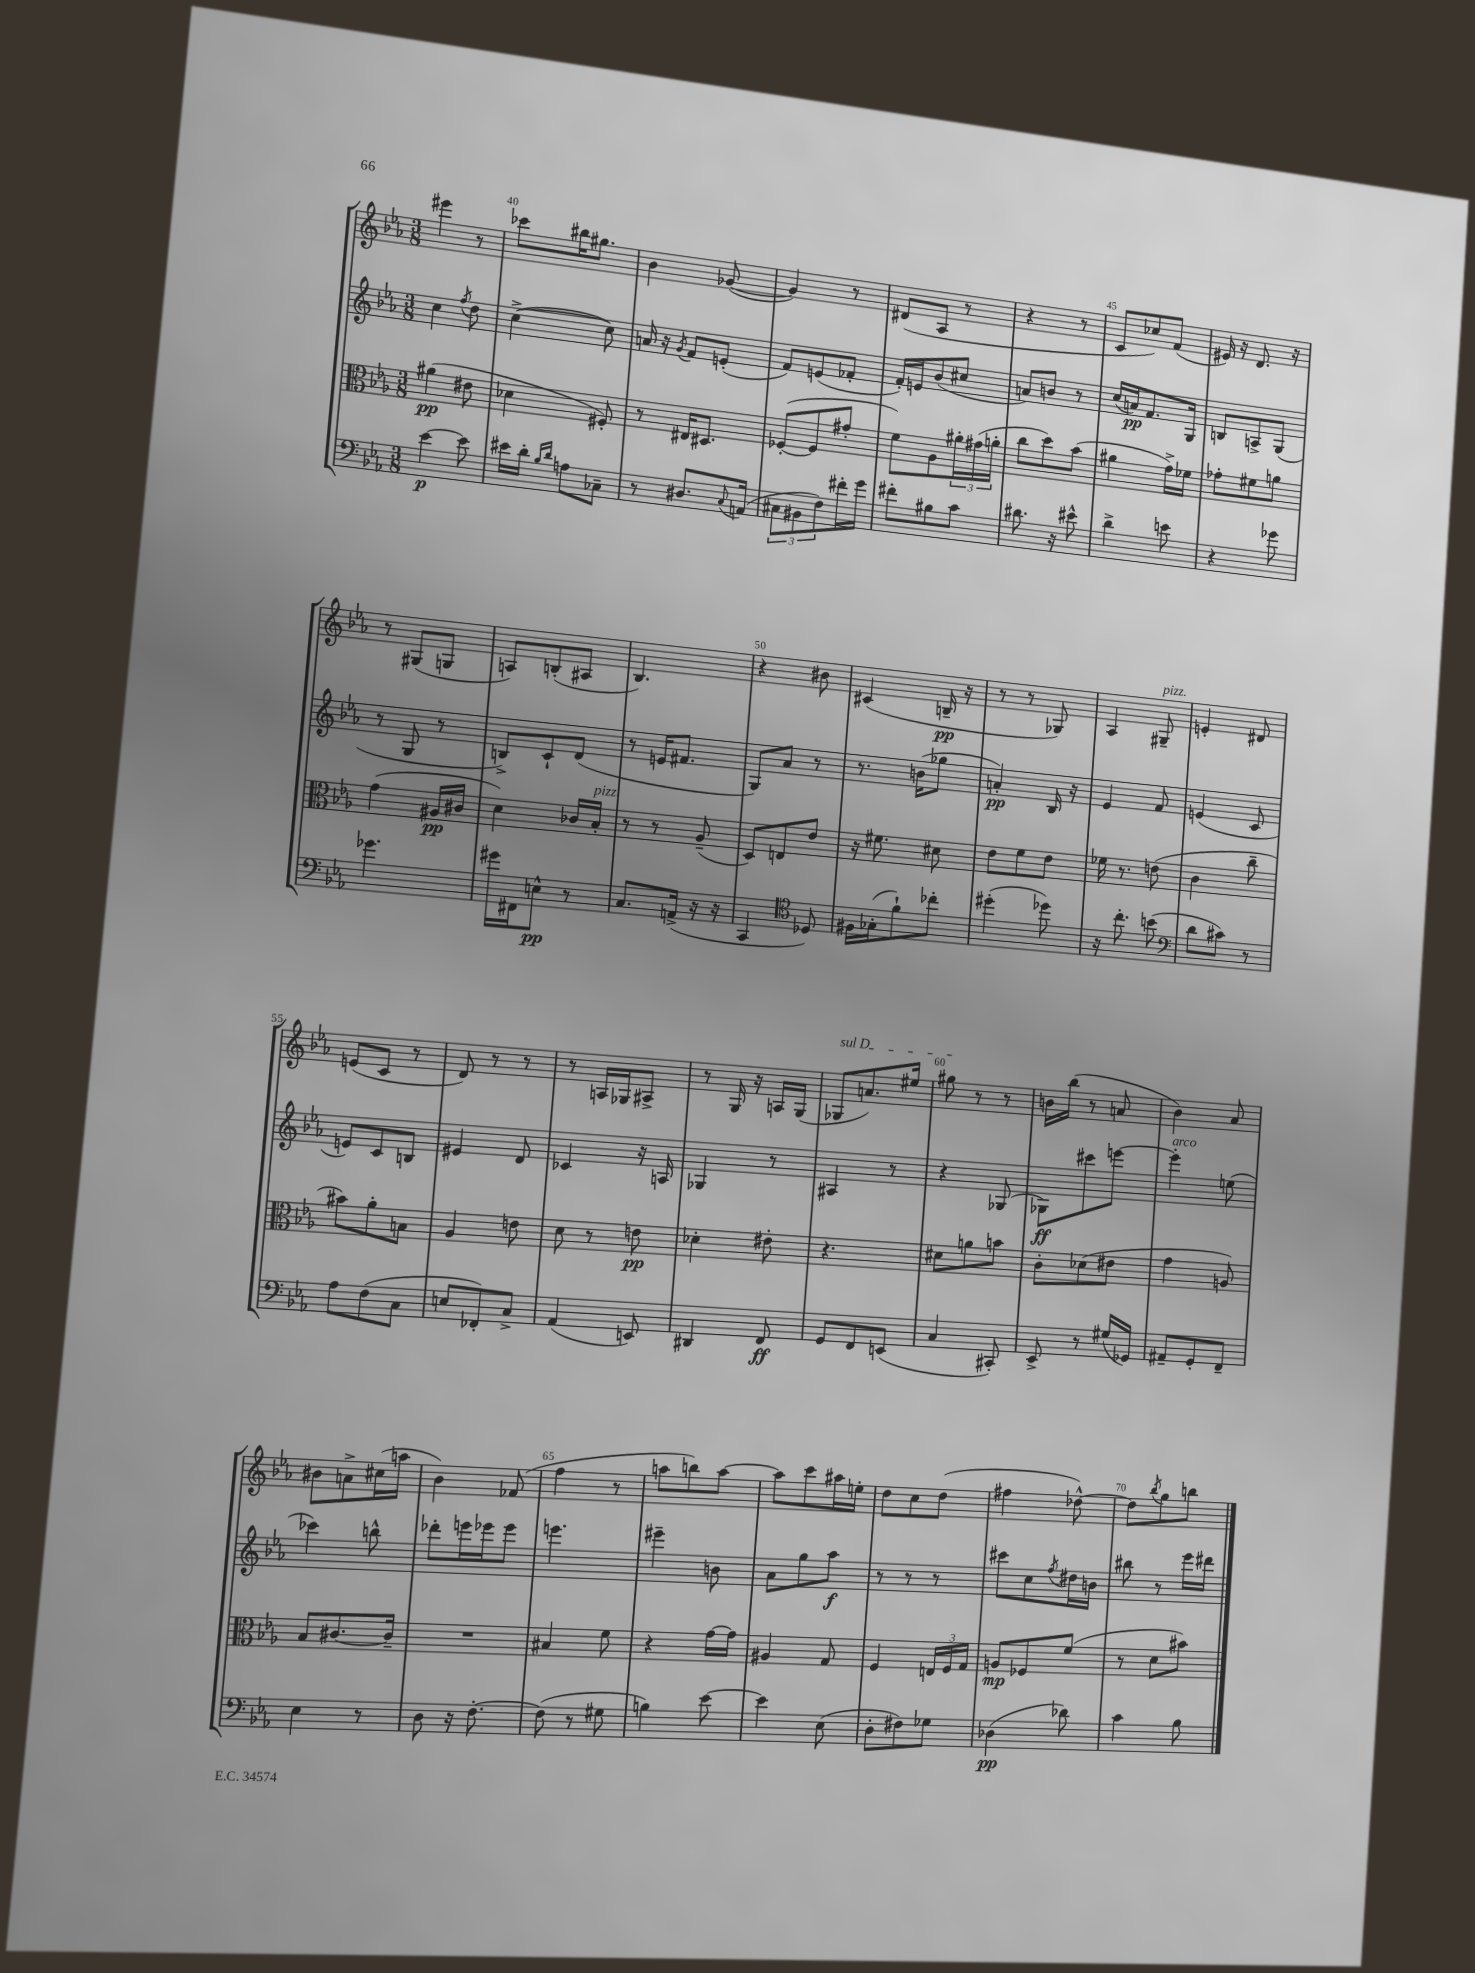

**kern	**dynam	**kern	**dynam	**kern	**dynam	**kern	**dynam
*part4	*part4	*part3	*part3	*part2	*part2	*part1	*part1
*staff4	*staff4	*staff3	*staff3	*staff2	*staff2	*staff1	*staff1
*clefF4	*	*clefC3	*	*clefG2	*	*clefG2	*
*k[b-e-a-]	*	*k[b-e-a-]	*	*k[b-e-a-]	*	*k[b-e-a-]	*
*M3/8	*	*M3/8	*	*M3/8	*	*M3/8	*
=39	=39	=39	=39	=39	=39	=39	=39
[4e-\	p	(4a#X\	pp	4cc\	.	4eee#X\	.
.	.	.	.	8qff/	.	.	.
8e-\]	.	8e#X\	.	8dd\	.	8r	.
=40	=40	=40	=40	=40	=40	=40	=40
16e#X\LL	.	4d-X\	.	([4cc^\	.	8ccc-X\L	.
16d'\JJ	.	.	.	.	.	.	.
16qqB-/LL	.	.	.	.	.	.	.
16qqd/JJ	.	.	.	.	.	.	.
8An\L	.	.	.	.	.	16bb#X\K	.
.	.	.	.	.	.	8.gg#X\J	.
8C-X~\J	.	8F#X'/)	.	8cc\])	.	.	.
=41	=41	=41	=41	=41	=41	=41	=41
8r	.	8r	.	16an/	.	4b-\	.
.	.	.	.	16r	.	.	.
.	.	.	.	8qg/	.	.	.
8.D#X/L	.	16E#X/KL	.	8f/L	.	.	.
.	.	8.D#X/J	.	.	.	.	.
.	.	.	.	(8en'/J	.	([8g-X/	.
8qqC/	.	.	.	.	.	.	.
(16AAn/Jk	.	.	.	.	.	.	.
=42	=42	=42	=42	=42	=42	=42	=42
12C#X\L	.	([8F-X'/L	.	8f/L)	.	4g-/])	.
12BB#X\	.	.	.	.	.	.	.
.	.	8F-/]	.	(8en/	.	.	.
12F\)	.	.	.	.	.	.	.
16f#X'\L	.	8g#X'/J	.	8f-X'/J	.	8r	.
16g\JJ	.	.	.	.	.	.	.
=43	=43	=43	=43	=43	=43	=43	=43
8f#X'\L	.	8f\L)	.	16f'/LL)	.	(8d#X/L	.
.	.	.	.	16en/J	.	.	.
8B#X\	.	8A-\	.	(8b-/	.	8A-/J	.
8c\J	.	24a#X'\L	.	8cc#X/J	.	8r	.
.	.	(24g#X\	.	.	.	.	.
.	.	24an'\JJ	.	.	.	.	.
=44	=44	=44	=44	=44	=44	=44	=44
8.d#X\	.	8cc\L	.	8an/L)	.	4r	.
.	.	8dd\)	.	8bn/J	.	.	.
16r	.	.	.	.	.	.	.
8e#X^^\	.	(8b-\J	.	8r	.	8r	.
=45	=45	=45	=45	=45	=45	=45	=45
4d^\	.	4a#X\	.	(16cc/LL	.	8c/L	.
.	.	.	.	16an/J)	pp	.	.
.	.	.	.	8.f/	.	8cc-X/)	.
8en\	.	16g^\LL)	.	.	.	(8f/J	.
.	.	16f-X\JJ	.	16G/Jk	.	.	.
=46	=46	=46	=46	=46	=46	=46	=46
4r	.	8g-X'\L	.	8Bn/L	.	16e#X/)	.
.	.	.	.	.	.	16r	.
.	.	8f#X\	.	8An^/	.	8.d/	.
8g-X\	.	8an\J	.	(8G/J	.	.	.
.	.	.	.	.	.	16r	.
!!LO:LB:g=z
=47	=47	=47	=47	=47	=47	=47	=47
4.g-X\	.	(4g\	.	8r	.	8r	.
.	.	.	.	8G/	.	(8G#X/L	.
.	.	16A#X/LL	pp	8r	.	8Gn/J	.
.	.	16c#X/JJ	.	.	.	.	.
=48	=48	=48	=48	=48	=48	=48	=48
16g#X\LL	.	4d\)	.	8Bn^/L)	.	8An/L)	.
16FF#X\J	.	.	.	.	.	.	.
8En^^\J	pp	.	.	8c`/	.	(8Bn'/	.
8r	.	16c-X/LL	.	(8d/J	.	8A#X/J	.
!	!	!LO:TX:a:i:t=pizz.	!	!	!	!	!
.	.	16B-'/JJ	.	.	.	.	.
=49	=49	=49	=49	=49	=49	=49	=49
8.C/L	.	8r	.	8r	.	4.B-/)	.
.	.	8r	.	16en/KL	.	.	.
(16AAn^/Jk	.	.	.	8.f#X/J	.	.	.
16r	.	(8A-~/	.	.	.	.	.
16r	.	.	.	.	.	.	.
=50	=50	=50	=50	=50	=50	=50	=50
4CC/	.	8D/L)	.	8G/L)	.	4r	.
.	.	8En/	.	8a-/J	.	.	.
*clefC4	*	*	*	*	*	*	*
8D-X/)	.	8e-/J	.	8r	.	8b#X\	.
=51	=51	=51	=51	=51	=51	=51	=51
16F#X\LL	.	16r	.	8.r	.	(4c#X/	.
(16G-X'\J	.	8.f#X\	.	.	.	.	.
8f`\)	.	.	.	.	.	.	.
.	.	.	.	(16bn\KL	.	.	.
8cc-X'\J	.	8d#X\	.	8gg-X\J	.	16Bn~/	pp
.	.	.	.	.	.	16r	.
=52	=52	=52	=52	=52	=52	=52	=52
(4dd#X'\	.	8e-\L	.	4an'/)	pp	8r	.
.	.	8f\	.	.	.	8r	.
8dd-X\)	.	8e-\J	.	16B-/	.	8G-X/)	.
.	.	.	.	16r	.	.	.
=53	=53	=53	=53	=53	=53	=53	=53
16r	.	16f-X\	.	4e-/	.	4A-/	.
8.cc'\	.	8.r	.	.	.	.	.
!	!	!	!	!	!	!LO:TX:a:i:t=pizz.	!
(8bn\	.	(8en\	.	8f/	.	8G#X~/	.
=54	=54	=54	=54	=54	=54	=54	=54
*clefF4	*	*	*	*	*	*	*
8d\L	.	4c\	.	(4en/	.	4en'/	.
8c#X\J)	.	.	.	.	.	.	.
8r	.	8cc~\	.	8c/	.	8d#X/	.
!!LO:LB:g=z
=55	=55	=55	=55	=55	=55	=55	=55
8A-\L	.	8b#X\L)	.	8en/L)	.	(8en/L	.
(8F\	.	8a-'\	.	8c/	.	8c/J	.
8C\J	.	8Bn\J	.	8Bn/J	.	8r	.
=56	=56	=56	=56	=56	=56	=56	=56
8En/L	.	4A-/	.	4e#X/	.	8d/)	.
8FF-X'/)	.	.	.	.	.	8r	.
8C^/J	.	8en\	.	8d/	.	8r	.
=57	=57	=57	=57	=57	=57	=57	=57
(4AA-/	.	8d\	.	4c-X/	.	8r	.
.	.	8r	.	.	.	16An/LL	.
.	.	.	.	.	.	16G-X/J	.
8EEn/)	.	8en\	pp	16r	.	8A#X^/J	.
.	.	.	.	16An/	.	.	.
=58	=58	=58	=58	=58	=58	=58	=58
4DD#X/	.	4d-X'\	.	4G-X/	.	8r	.
.	.	.	.	.	.	16G/	.
.	.	.	.	.	.	16r	.
8FF/	ff	8e#X'\	.	8r	.	16An/LL	.
.	.	.	.	.	.	(16G/JJ	.
=59	=59	=59	=59	=59	=59	=59	=59
!	!	!	!	!	!	!LO:TX:a:i:t=sul D	!
8GG/L	.	4.r	.	4A#X/	.	8G-X/L	.
8FF/	.	.	.	.	.	8.an/)	.
(8EEn/J	.	.	.	8r	.	.	.
.	.	.	.	.	.	16ee#X/Jk	.
=60	=60	=60	=60	=60	=60	=60	=60
4C/	.	8d#X\L	.	4r	.	8gg#X\	.
.	.	8an\	.	.	.	8r	.
8CC#X'/)	.	8bn\J	.	(8G-X/	.	8r	.
=61	=61	=61	=61	=61	=61	=61	=61
8EE-^/	.	8c'\L	.	8G-X\L)	ff	16bn\LL	.
.	.	.	.	.	.	(16bb-\JJ	.
8r	.	(8d-X\	.	8ccc#X\	.	8r	.
(16G#X/LL	.	8e#X\J	.	[8eeen\J	.	8an/	.
16GG-X/JJ)	.	.	.	.	.	.	.
=62	=62	=62	=62	=62	=62	=62	=62
!	!	!	!	!LO:TX:a:i:t=arco	!	!	!
8AA#X~/L	.	4g\	.	4eee'\]	.	4b-\)	.
8GG'/	.	.	.	.	.	.	.
8FF~/J	.	8An/)	.	(8een\	.	8a-/	.
!!LO:LB:g=z
=63	=63	=63	=63	=63	=63	=63	=63
4E-\	.	8B-/L	.	4ccc-X\)	.	8b#X\L	.
.	.	[8.c#X/	.	.	.	8an^\	.
8r	.	.	.	8bbn^^\	.	(16cc#X\L	.
.	.	16c#~/Jk]	.	.	.	16aan\JJ	.
=64	=64	=64	=64	=64	=64	=64	=64
8D\	.	4.r	.	8ddd-X'\L	.	4b-\)	.
16r	.	.	.	16eeen\L	.	.	.
[8.F'\	.	.	.	16eee-X\J	.	.	.
.	.	.	.	8eee-\J	.	(8f-X/	.
=65	=65	=65	=65	=65	=65	=65	=65
(8F\]	.	4B#X/	.	4.eeen\	.	4ff\	.
8r	.	.	.	.	.	.	.
8G#X\	.	8f\	.	.	.	8r	.
=66	=66	=66	=66	=66	=66	=66	=66
4Bn\)	.	4r	.	4eee#X~\	.	8aan\L	.
.	.	.	.	.	.	8bbn\)	.
[8e-\	.	[16g\LL	.	8bn\	.	[8aa\J	.
.	.	16g\JJ]	.	.	.	.	.
=67	=67	=67	=67	=67	=67	=67	=67
4e-\]	.	4A#X/	.	8a-\L	.	8aa\L]	.
.	.	.	.	8gg\	.	8ccc\	.
(8E-\	.	8G/	.	8aa-\J	f	16aa#X\L	.
.	.	.	.	.	.	16een'\JJ	.
=68	=68	=68	=68	=68	=68	=68	=68
8D'\L	.	4F/	.	8r	.	8dd\L	.
8F#X\)	.	.	.	8r	.	8cc\	.
8G-X\J	.	24En/LL	.	8r	.	(8dd\J	.
.	.	24F/	.	.	.	.	.
.	.	24G/JJ	.	.	.	.	.
=69	=69	=69	=69	=69	=69	=69	=69
(4D-X\	pp	8An/L	mp	8ccc#X\L	.	4ff#X\	.
.	.	8F-X/	.	8cc\	.	.	.
.	.	.	.	8qff/	.	.	.
8d-X\)	.	(8f/J	.	16dd#X\L	.	[8dd-X^^\)	.
.	.	.	.	16bn\JJ	.	.	.
=70	=70	=70	=70	=70	=70	=70	=70
4c\	.	8r	.	8bb#X\	.	8dd-\L]	.
.	.	.	.	.	.	8qbb-/	.
.	.	8d\L	.	8r	.	8gg\	.
8B-\	.	8b#X\J)	.	16eee-\LL	.	8bbn\J	.
.	.	.	.	16ddd#X\JJ	.	.	.
==	==	==	==	==	==	==	==
*-	*-	*-	*-	*-	*-	*-	*-
